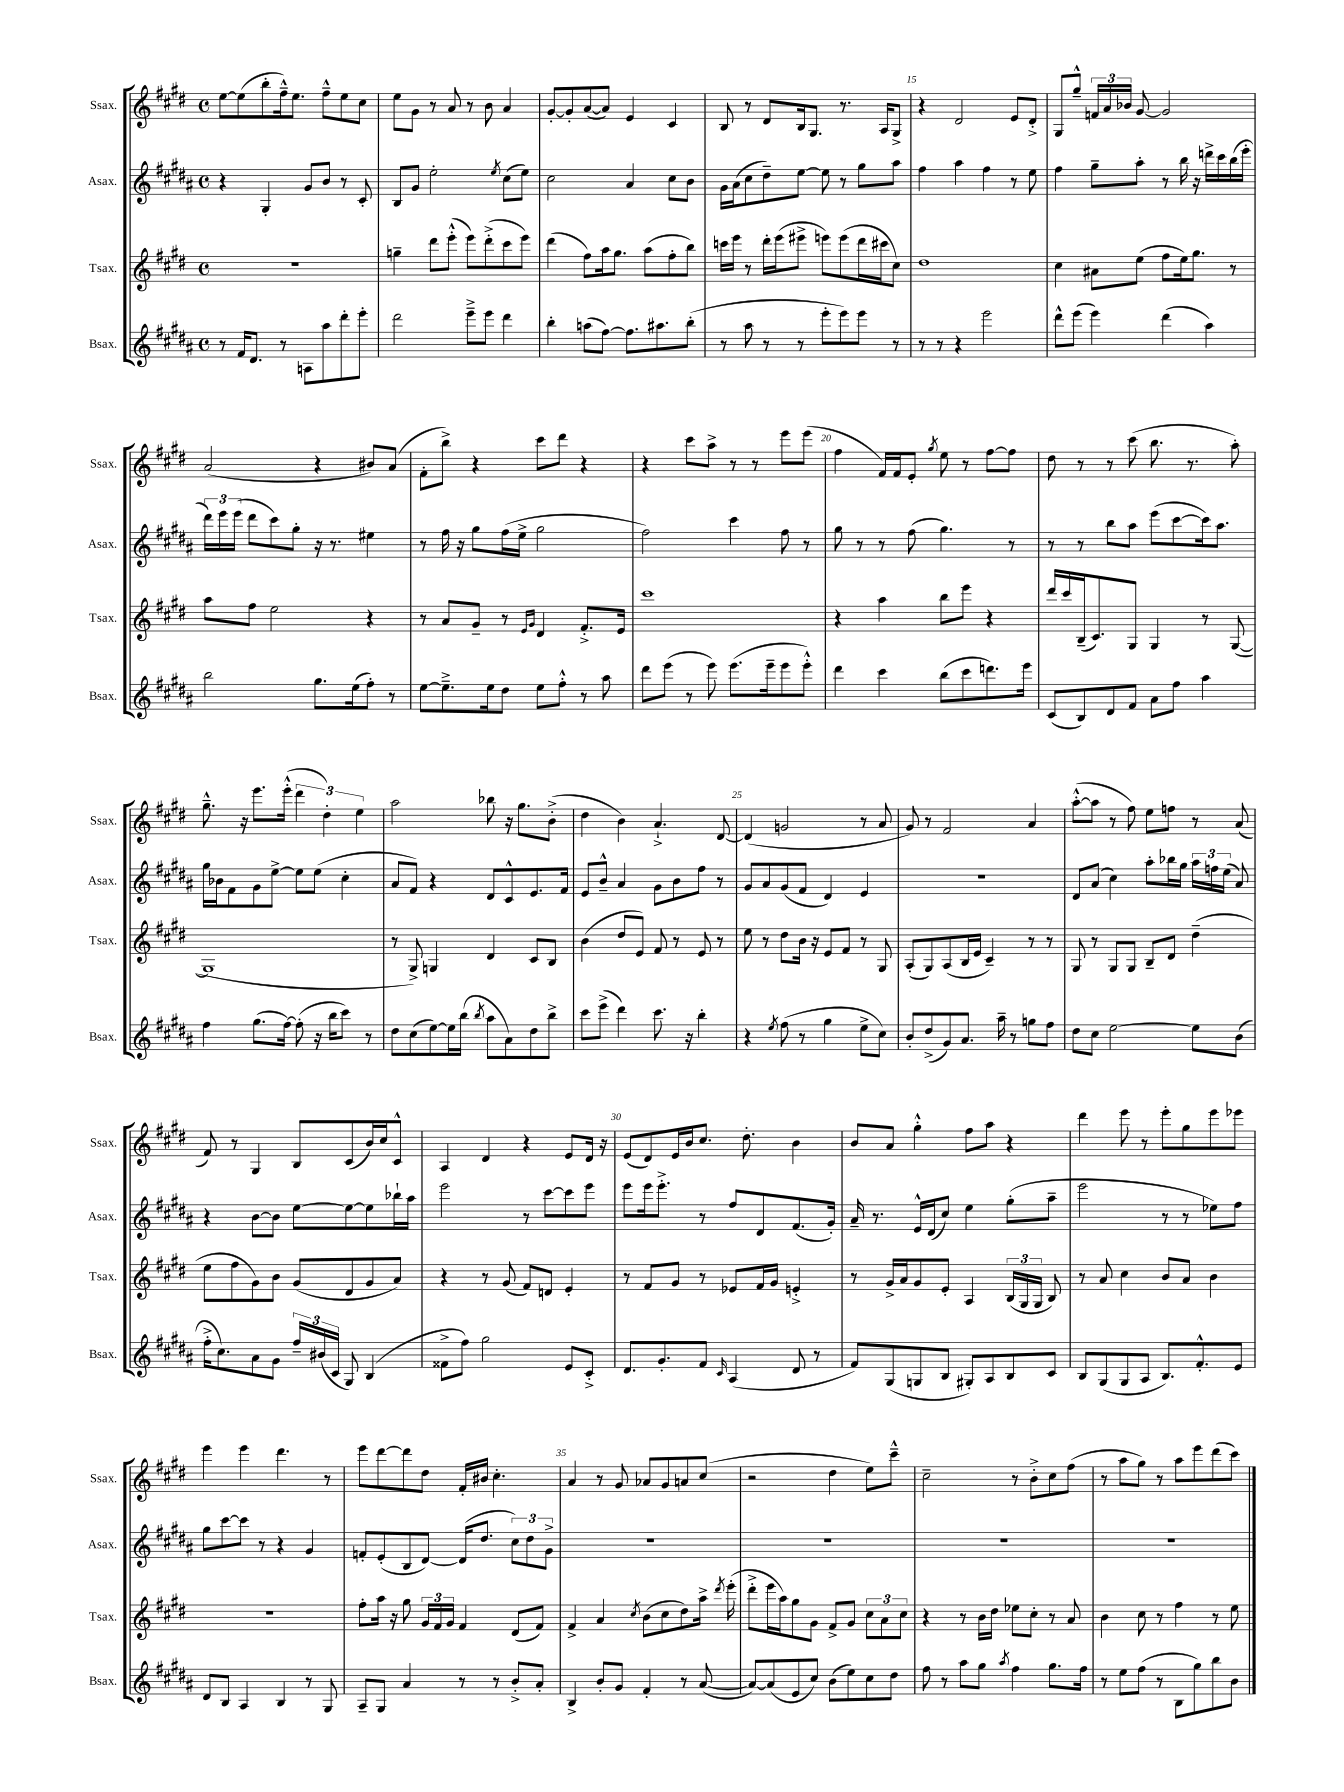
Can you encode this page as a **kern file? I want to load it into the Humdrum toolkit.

**kern	**kern	**kern	**kern
*staff4	*staff3	*staff2	*staff1
*clefG2	*clefG2	*clefG2	*clefG2
*k[f#c#g#d#a#]	*k[f#c#g#d#]	*k[f#c#g#d#a#]	*k[f#c#g#d#]
*M4/4	*M4/4	*M4/4	*M4/4
*met(c)	*met(c)	*met(c)	*met(c)
8r	1r	4r	[8ee
16f#	.	.	(8ee]
8.d#	.	.	.
.	.	4G#'	8bb'
8r	.	.	16ff#~^^)
.	.	.	8.ee
8A	.	8g#	.
8aa#	.	8b	8ff#~^^
8ddd#'	.	8r	8ee
8eee'	.	8c#'	8cc#
=	=	=	=
2ddd#	4gg~	8B	8ee
.	.	8g#	8g#
.	8ddd#	2ee'	8r
.	(8eee'^^	.	8a
8eee~^	8eee)	.	8r
8eee	(8ddd#'^	.	8b
.	.	8qee	.
4ddd#	8ccc#	(8cc#	4a
.	8eee)	8ee)	.
=	=	=	=
4bb'	(4ddd#	2cc#	[8g#'
.	.	.	8g#']
(8aa	8ff#)	.	([8a
[8ff#)	16aa	.	8a])
.	8.gg#	.	.
8.ff#]	.	4a#	4e
.	(8aa	.	.
8.aa#	.	.	.
.	8ff#'	8cc#	4c#
(8bb'	8bb)	8b	.
=	=	=	=
8r	16ccc	16g#	8B
.	16eee	(16a#	.
8aa#	8r	8cc#	8r
8r	16ddd#'	8dd#~)	8d#
.	(16eee	.	.
8r	8eee#^	[8ee	16B
.	.	.	8.G#
8eee'	8eee)	8ee]	.
8eee)	(8eee	8r	8.r
8eee	16ddd#	8gg#	.
.	16ccc#	.	16A
8r	8cc#)	8aa#	8G#^
=	=	=	=
8r	1dd#	4ff#	4r
8r	.	.	.
4r	.	4aa#	2d#
2eee	.	4ff#	.
.	.	8r	8e
.	.	8ee	8d#'^
=	=	=	=
8ddd#^^	4cc#	4ff#	8G#
(8eee	.	.	8gg#~^^
4eee)	8a#	8gg#~	24f
.	.	.	24a
.	.	.	24b-
.	(8ee	8aa#'	[8g#
(4ddd#	8ff#	8r	2g#]
.	16ee)	16bb	.
.	8.gg#	16r	.
4aa#)	.	16ddd^	.
.	.	16ccc#	.
.	8r	(16bb	.
.	.	16eee'	.
=	=	=	=
2bb	8aa	24ddd#)	(2a
.	.	24eee	.
.	.	(24eee	.
.	8ff#	8ddd#	.
.	2ee	8ccc#)	.
.	.	8gg#'	.
8.gg#	.	16r	4r
.	.	8.r	.
(16ee	.	.	.
8ff#')	4r	4ee#	8b#)
8r	.	.	(8a
=	=	=	=
[8ee	8r	8r	8f#'
8.ee~^]	8a	16ff#	8bb^)
.	.	16r	.
.	8g#~	8gg#	4r
16ee	.	.	.
8dd#	8r	(16ff#	.
.	.	16ee^	.
.	16qqe	.	.
.	16qqg#	.	.
8ee	4d#	2gg#	8ccc#
8ff#'^^	.	.	8ddd#
8r	8.f#'^	.	4r
8aa#	.	.	.
.	16e	.	.
=	=	=	=
8ddd#	1ccc#	2ff#)	4r
(8eee	.	.	.
8r	.	.	8ccc#
8eee)	.	.	8aa^
(8.eee	.	4ccc#	8r
.	.	.	8r
16eee~	.	.	.
8eee	.	8ff#	8eee
8eee'^^)	.	8r	(8eee
=	=	=	=
4ddd#	4r	8gg#	4ff#
.	.	8r	.
4ccc#	4aa	8r	16f#)
.	.	.	16f#
.	.	(8ff#	8e'
.	.	.	8qgg#
(8bb	8bb	4.gg#)	8ee
8ccc#	8eee	.	8r
8.ddd)	4r	.	[8ff#
.	.	8r	8ff#]
16eee	.	.	.
=	=	=	=
(8c#	16ddd#	8r	8dd#
.	16ccc#	.	.
8B)	(16B~	8r	8r
.	8.c#)	.	.
8d#	.	8bb	8r
8f#	8G#	8aa#	(8ccc#
8a#	4G#	(8eee	8.bb
8ff#	.	[8ccc#	.
.	.	.	8.r
4aa#	8r	16ccc#])	.
.	.	8.aa#	.
.	([8G#	.	8aa')
=	=	=	=
4ff#	1G#]	16gg#	8.gg#~^^
.	.	16b-	.
.	.	8f#	.
.	.	.	16r
(8.gg#	.	8g#	8.eee
.	.	[8ee^	.
[16ff#)	.	.	(16eee'^^
(8ff#']	.	8ee]	6ddd#
16r	.	(8ee	.
.	.	.	6dd#')
16bb	.	.	.
8ccc#)	.	4cc#'	.
.	.	.	6ee
8r	.	.	.
=	=	=	=
8dd#	8r	8a#	2aa
(8cc#	8G#^)	8f#)	.
[8ee)	4G	4r	.
16ee]	.	.	.
(16bb	.	.	.
8qbb	.	.	.
8aa#	4d#	8d#	8bb-
8a#)	.	8c#^^	16r
.	.	.	8.gg#
8dd#	8c#	8.e	.
8bb^	8B	.	(8b'^
.	.	16f#	.
=	=	=	=
8ccc#	(4b	8e	4dd#
(8eee^	.	8b~^^	.
4ddd#)	8dd#	4a#	4b)
.	8e)	.	.
8.ccc#	8f#	8g#	4.a`^
.	8r	8b	.
16r	.	.	.
4bb'	8e	8ff#	.
.	8r	8r	[8d#
=	=	=	=
4r	8ee	8g#	(4d#]
.	8r	8a#	.
8qee	.	.	.
(8ff#	8dd#	(8g#	2g
8r	16b	8f#	.
.	16r	.	.
4gg#	8e	4d#)	.
.	8f#	.	.
8ee^	8r	4e	8r
8cc#)	8G#	.	8a
=	=	=	=
8b'	(8A'	1r	8g#)
(8dd#^	8G#)	.	8r
8g#)	(8A	.	2f#
8.a#	16B	.	.
.	16e	.	.
.	4c#~)	.	.
16aa#~	.	.	.
8r	.	.	.
8gg	8r	.	4a
8ff#	8r	.	.
=	=	=	=
8dd#	8G#	8d#	([8aa'^^
8cc#	8r	(8a#	8aa]
[2ee	8G#	4cc#)	8r
.	8G#	.	8ff#)
.	8B~	8aa#'	8ee
.	8d#	16bb-	8ff
.	.	16gg#	.
8ee]	(4dd#~	24aa#	8r
.	.	24ff	.
.	.	(24ee	.
(8b	.	8a#)	(8a
=	=	=	=
16ff#'^	8ee	4r	8f#)
8.cc#)	.	.	.
.	8ff#	.	8r
8a#	8g#)	[8b	4G#
8g#	8b	8b]	.
24ff#~	(8g#	[8ee	8B
(24b#	.	.	.
24c#	.	.	.
8G#)	8d#	8ee_	(8c#
(4B	8g#	8ee]	16b)
.	.	.	16cc#
.	8a)	16bb-`	8c#^^
.	.	16aa#	.
=	=	=	=
8f##^	4r	2eee	4A
8ff#)	.	.	.
2gg#	8r	.	4d#
.	(8g#	.	.
.	8f#)	8r	4r
.	8d	[8ccc#	.
8e	4e'	8ccc#]	8e
8c#'^	.	8eee	16d#
.	.	.	16r
=	=	=	=
8.d#	8r	8eee	(8e
.	8f#	16eee	8d#)
8.g#'	.	8.eee'^	.
.	8g#	.	16e
.	.	.	16b
8f#	8r	8r	8.cc#
16qqc#	.	.	.
(4A#	8e-	8ff#	.
.	.	.	8.dd#'
.	16f#	8d#	.
.	16g#	.	.
8d#	4e'^	(8.f#	4b
8r	.	.	.
.	.	16g#')	.
=	=	=	=
8f#)	8r	16a#~	8b
.	.	8.r	.
(8G#	16g#^	.	8a
.	16a	.	.
8G	8g#	16e^^	4gg#'^^
.	.	(16d#	.
8B	8e'	8cc#)	.
8G#')	4A	4ee	8ff#
8A#	.	.	8aa
8B	(24B	(8gg#'	4r
.	24G#	.	.
.	24G#	.	.
8c#	8B)	8aa#~	.
=	=	=	=
8B	8r	2eee	4ddd#
(8G#	8a	.	.
8G#	4cc#	.	8eee
8A#	.	.	8r
8.B)	8b	8r	8eee'
.	8a	8r	8gg#
8.f#'^^	.	.	.
.	4b	8ee-)	8eee
8e	.	8ff#	8eee-
=	=	=	=
8d#	1r	8gg#	4eee
8B	.	[8ccc#	.
4A#	.	8ccc#]	4eee
.	.	8r	.
4B	.	4r	4.ddd#
8r	.	4g#	.
8G#	.	.	8r
=	=	=	=
8A#~	8ff#'	8f'	8eee
8G#	16aa	(8e'	[8ddd#
.	16r	.	.
4a#	8gg#	8B	8ddd#]
.	24g#	[8d#)	8dd#
.	24f#	.	.
.	24g#	.	.
8r	4f#	(16d#]	16f#'
.	.	8.dd#	16b#
8r	.	.	4.cc#'
8b'^	(8d#	12cc#)	.
.	.	12dd#	.
8a#'	8f#)	.	.
.	.	12g#^	.
=	=	=	=
4B^	4f#^	1r	4a
8b'	4a	.	8r
8g#	.	.	8g#
.	8qcc#	.	.
4f#'	(8b	.	8a-
.	8cc#	.	8g#
8r	8dd#)	.	8a
([8a#	16aa^	.	(8cc#
.	8qddd#	.	.
.	(16eee'	.	.
=	=	=	=
8a#_)	8ddd#'^	1r	2r
(8a#]	16eee	.	.
.	16aa)	.	.
8e	8gg#	.	.
8cc#)	8g#	.	.
(8b	8f#^	.	4dd#
8ee)	8g#	.	.
8cc#	12cc#	.	8ee)
.	12a	.	.
8dd#	.	.	8ccc#~^^
.	12cc#	.	.
=	=	=	=
8ff#	4r	1r	2cc#~
8r	.	.	.
8aa#	8r	.	.
8gg#	16b	.	.
.	16dd#	.	.
8qaa#	.	.	.
4ff#	8ee-	.	8r
.	8cc#'	.	8b'^
8.gg#	8r	.	8cc#
.	8a	.	(8ff#
16ff#	.	.	.
=	=	=	=
8r	4b	1r	8r
8ee	.	.	8aa
(8ff#	8cc#	.	8gg#)
8r	8r	.	8r
8B	4ff#	.	8aa
8gg#)	.	.	8eee
8bb	8r	.	(8ddd#
8b	8ee	.	8ccc#)
==	==	==	==
*-	*-	*-	*-
